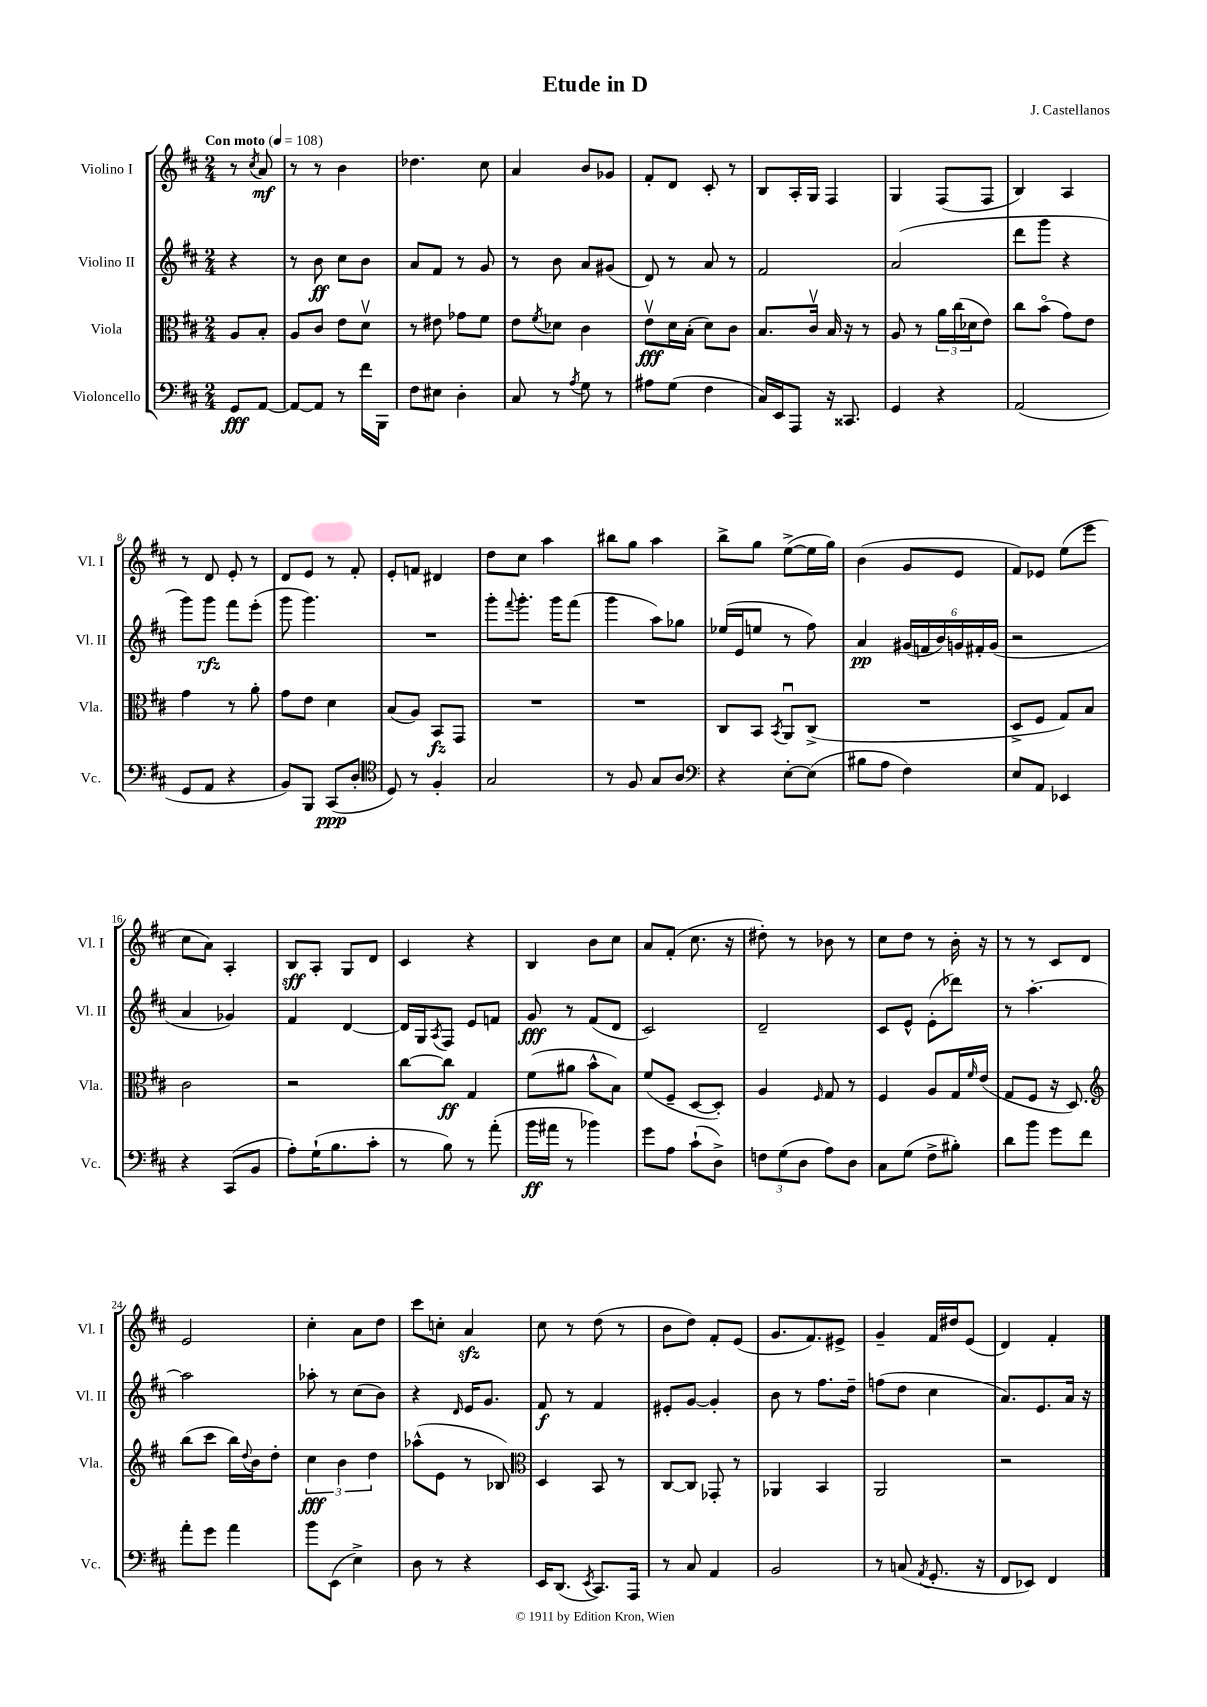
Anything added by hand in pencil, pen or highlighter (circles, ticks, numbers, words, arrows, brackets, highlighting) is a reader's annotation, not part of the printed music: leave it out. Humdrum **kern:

**kern	**kern	**kern	**kern
*staff4	*staff3	*staff2	*staff1
*clefF4	*clefC3	*clefG2	*clefG2
*k[f#c#]	*k[f#c#]	*k[f#c#]	*k[f#c#]
*M2/4	*M2/4	*M2/4	*M2/4
*MM108	*MM108	*MM108	*MM108
8GG/L	8A/L	4r	8r
.	.	.	8qcc#/
[8AA/J	8B'/J	.	8a/
=	=	=	=
8AA/_L	8A/L	8r	8r
8AA/]J	8c#/J	8b\	8r
8r	8e\L	8cc#\L	4b\
16f#\LL	8dv\J	8b\J	.
16BBB\JJ	.	.	.
=	=	=	=
8F#\L	8r	8a/L	4.dd-\
8E#\J	8e#\	8f#/J	.
4D'\	8g-\L	8r	.
.	8f#\J	8g/	8cc#\
=	=	=	=
8C#/	8e\L	8r	4a/
.	8qf#/	.	.
8r	8d-\J	8b\	.
8qA/	.	.	.
8G\	4c#\	8a/L	8b/L
8r	.	(8g#/J	8g-/J
=	=	=	=
8A#\L	8ev\L	8d/)	8f#'/L
(8G\J	16d\L	8r	8d/J
.	(16B'\JJ	.	.
4F#\	8d\L)	8a/	8c#'/
.	8c#\J	8r	8r
=	=	=	=
16C#/LL)	8.B/L	2f#/	8B/L
16EE/J	.	.	.
8AAA/J	.	.	16A'/L
.	16c#v/Jk	.	16G/JJ
16r	16B/	.	4F#/
8.CC##/	16r	.	.
.	8r	.	.
=	=	=	=
4GG/	8A/	(2a/	4G/
.	8r	.	.
4r	24a\LL	.	(8F#/L
.	(24cc#\	.	.
.	24d-\J	.	.
.	8e\J)	.	8F#/J
=	=	=	=
(2AA/	8cc#\L	8ddd\L	4B/)
.	(8bo\J	8ggg\J	.
.	8g\L)	4r	4A/
.	8e\J	.	.
=	=	=	=
8GG/L	4g\	8ggg\L)	8r
8AA/J	.	8ggg\J	8d/
4r	8r	8fff#\L	8e'/
.	8a'\	(8eee'\J	8r
=	=	=	=
8BB/L)	8g\L	8ggg\	8d/L
8BBB/J	8e\J	4.ggg\)	8e/J
(8CC#/L	4d\	.	8r
8D'/J	.	.	8f#'/
=	=	=	=
*clefC4	*	*	*
8D/)	(8B/L	2r	8e'/L
8r	8A/J)	.	8f/J
4F#'/	8BB/L	.	4d#/
.	8GG/J	.	.
=	=	=	=
2G/	2r	8ggg'\L	8dd\L
.	.	8qqfff#/	.
.	.	8.ggg'\J	8cc#\J
.	.	.	4aa\
.	.	16ggg\LK	.
.	.	(8fff#\J	.
=	=	=	=
8r	2r	4ggg\	8bb#\L
8F#/	.	.	8gg\J
8G/L	.	8aa\L)	4aa\
8A/J	.	8gg-\J	.
=	=	=	=
*clefF4	*	*	*
4r	8C#/L	(16ee-/LL	8bb^\L
.	.	16e/J	.
.	8BB/J	8ee/J	8gg\J
.	8qBB/	.	.
[8E'\L	8AAu/L	8r	([8ee^\L
(8E\]J	(8C#^/J	8ff#\)	16ee\]L
.	.	.	16gg\JJ)
=	=	=	=
8B#\L	2r	4a/	(4b\
8A\J	.	.	.
4F#\)	.	(24g#/LL	8g/L
.	.	24f/	.
.	.	24b/)	.
.	.	24g/	8e/J
.	.	24f#'/	.
.	.	(24g/JJ	.
=	=	=	=
8E/L	8D^/L	2r	8f#/L)
8AA/J	8F#/J	.	8e-/J
4EE-/	8G/L)	.	(8ee\L
.	8B/J	.	8eee\J
=	=	=	=
4r	2c#\	4a/	8cc#\L
.	.	.	8a\J)
(8CC#/L	.	4g-/)	4A'/
8BB/J	.	.	.
=	=	=	=
8A'\L)	2r	4f#/	8B/L
(16G`\K	.	.	8A'/J
8.B\	.	.	.
.	.	[4d/	8G/L
8c#'\J	.	.	8d/J
=	=	=	=
8r	[8cc#\L	16d/]LL	4c#/
.	.	16G/J	.
.	.	8qA/	.
8B\)	8cc#\]J	8F#/J	.
8r	4G/	8e/L	4r
(8a'\	.	8f/J	.
=	=	=	=
16b\LL	(8f#\L	8g/	4B/
16a#\JJ	.	.	.
8r	8a#\J	8r	.
4b-\)	8b^^\L	(8f#/L	8b\L
.	8B\J)	8d/J	8cc#\J
=	=	=	=
8g\L	(8f#/L	2c#/)	8a/L
8A\J	8F#~/J	.	(8f#'/J
(8c#`\L	[8D/L	.	8.cc#\
8D^\J)	8D'/]J)	.	.
.	.	.	16r
=	=	=	=
12F\L	4A/	2d~/	8dd#'\)
(12G\	.	.	.
.	.	.	8r
12D\J	.	.	.
.	16qqF#/	.	.
8A\L)	8G/	.	8b-\
8D\J	8r	.	8r
=	=	=	=
8C#\L	4F#/	8c#/L	8cc#\L
(8G\J	.	8e^^/J	8dd\J
8F#^\L	8A/L	(8e'\L	8r
8B#'\J)	16G/L	8ddd-\J)	16b'\
.	16qqf#/	.	.
.	(16e/JJ	.	16r
=	=	=	=
8d\L	8G/L	8r	8r
8b\J	8F#/J	[4.aa'\	8r
8g\L	16r	.	8c#/L
.	8.D/)	.	.
8f#\J	.	.	8d/J
=	=	=	=
*	*clefG2	*	*
8a'\L	(8bb\L	2aa\]	2e/
8g\J	8ccc#\J	.	.
4a\	16bb\LL)	.	.
.	8qqdd/	.	.
.	16b\J	.	.
.	8dd'\J	.	.
=	=	=	=
8b\L	6cc#\	8aa-'\	4cc#'\
(8EE\J	.	8r	.
.	6b\	.	.
4E^\)	.	(8cc#\L	8a\L
.	6dd\	.	.
.	.	8b\J)	8dd\J
=	=	=	=
8D\	(8aa-^^\L	4r	8ccc#\L
8r	8e\J	.	8cc'\J
.	.	16qqd/	.
4r	8r	16e/LK	4a/
.	.	8.g/J	.
.	8B-/)	.	.
=	=	=	=
*	*clefC3	*	*
16EE/LK	4D/	8f#/	8cc#\
(8.DD/J	.	.	.
.	.	8r	8r
8qEE/	.	.	.
8.CC#/L)	8BB/	4f#/	(8dd\
.	8r	.	8r
16AAA/Jk	.	.	.
=	=	=	=
8r	[8C#/L	8e#'/L	8b\L
8C#/	8C#/]J	[8g/J	8dd\J)
4AA/	8GG-'/	4g'/]	8f#'/L
.	8r	.	(8e/J
=	=	=	=
2BB/	4AA-/	8b\	8.g/L
.	.	8r	.
.	.	.	8.f#/)
.	4BB/	8.ff#\L	.
.	.	.	8e#^/J
.	.	16dd~\Jk	.
=	=	=	=
8r	2AA/	(8ff\L	4g~/
(8C/	.	8dd\J	.
8qAA/	.	.	.
8.GG'/	.	4cc#\	16f#/LL
.	.	.	16dd#/J
.	.	.	(8e/J
16r	.	.	.
=	=	=	=
8FF#/L	2r	8.a/L)	4d/)
8EE-/J)	.	.	.
.	.	8.e/	.
4FF#/	.	.	4f#'/
.	.	16a/Jk	.
.	.	16r	.
==	==	==	==
*-	*-	*-	*-
